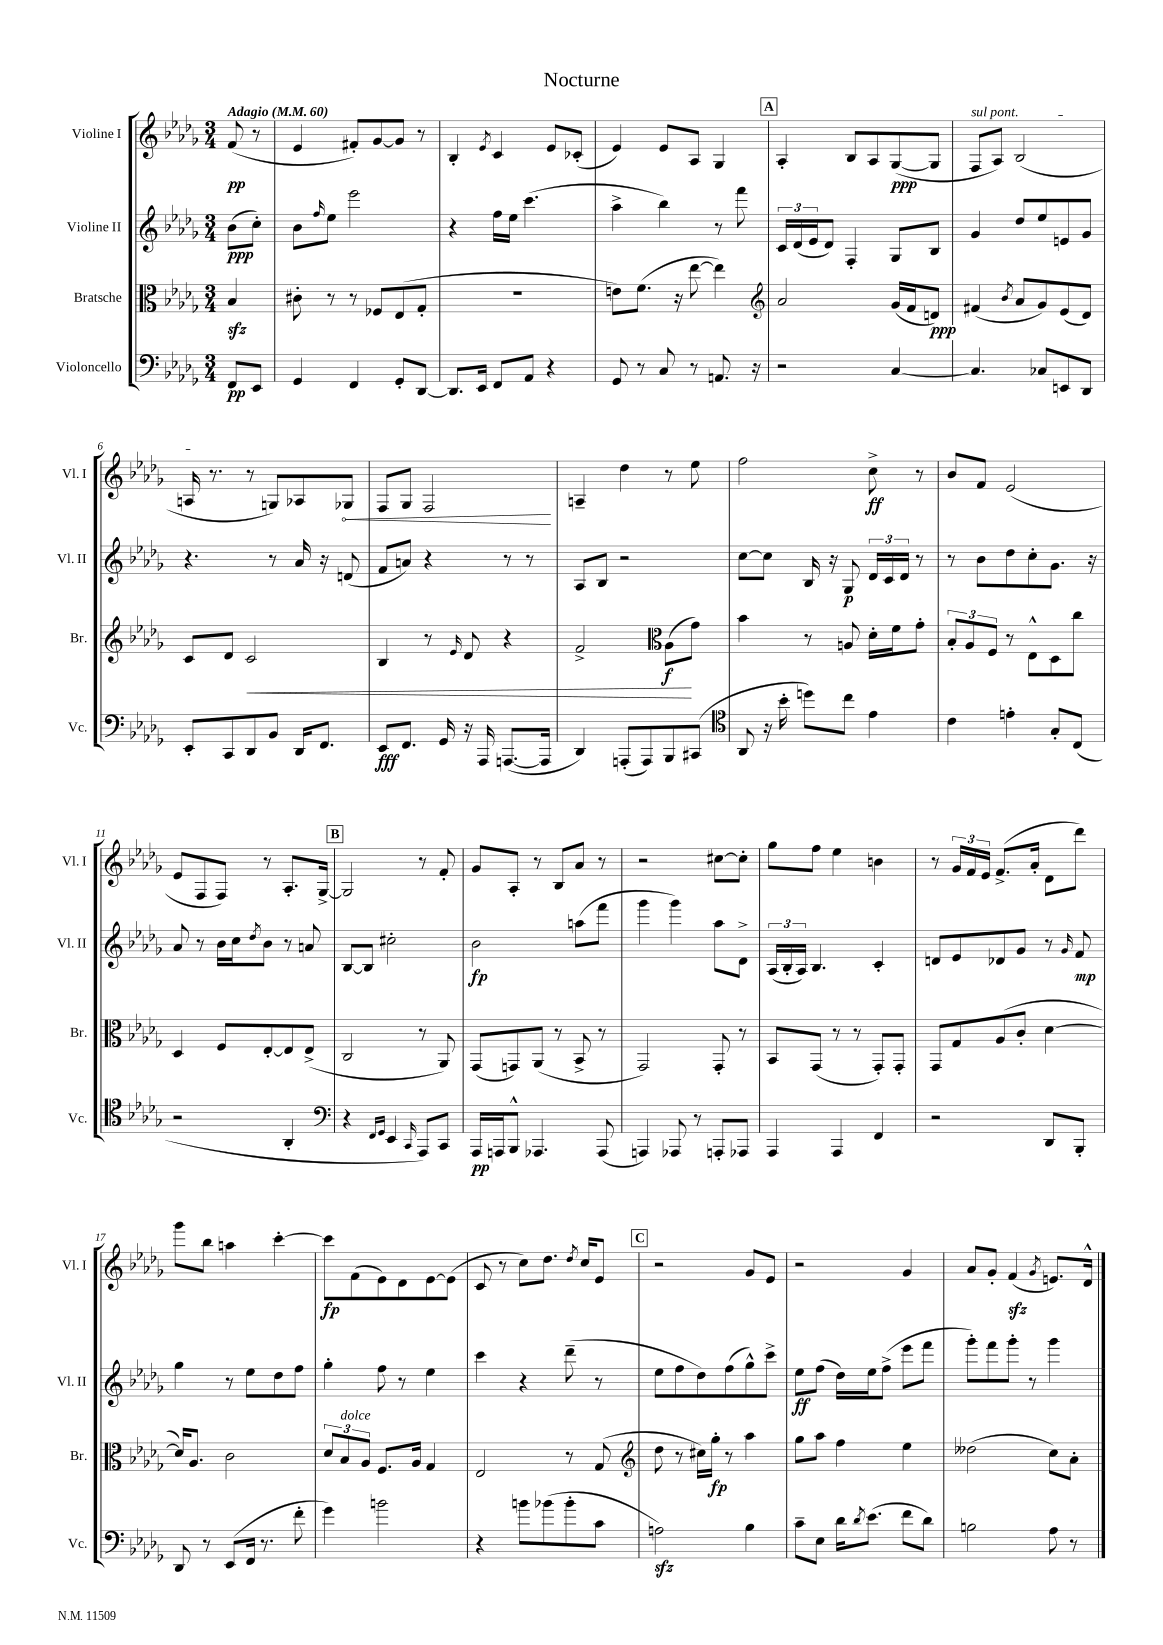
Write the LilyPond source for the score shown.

\header { title = "Nocturne" }
<<
\new StaffGroup <<
\new Staff = "s0" \with { instrumentName = "Violine I" shortInstrumentName = "Vl. I" } {
    \clef treble \key des \major \numericTimeSignature \time 3/4 \partial 4 \tempo "Adagio" 4 = 60
    f'8\pp( r8 |
    ees'4 fis'8-.) ges'8~ ges'8 r8 |
    bes4-. \acciaccatura { ees'8 } c'4 ees'8 ces'8-.( |
    ees'4) ees'8 aes8 ges4 |
    \mark \markup { \box "A" } aes4-. bes8 aes8 ges8~\ppp( ges8 |
    \once \override TextSpanner.bound-details.left.text = \markup { \italic "sul pont." } f8\startTextSpan aes8) bes2( |
    a16\stopTextSpan r8. r8 g8) aes8 \once \override Hairpin.circled-tip = ##t ges8\< |
    f8 ges8 f2\! |
    a4-- des''4 r8 ees''8 |
    f''2 c''8->\ff r8 |
    bes'8 f'8 ees'2( |
    ees'8 f8 f8) r8 aes8.-. ges16~-> |
    \mark \markup { \box "B" } ges2 r8 f'8-. |
    ges'8 aes8-. r8 bes8 aes'8 r8 |
    r2 cis''8~ cis''8-. |
    ges''8 f''8 ees''4 b'4 |
    r8 \tuplet 3/2 { ges'16 f'16 ees'16 } f'8.->( aes'16-. des'8 des'''8) |
    ges'''8 bes''8 a''4 c'''4~-. |
    c'''8\fp f'8( ees'8) des'8 ees'8~ ees'8( |
    c'8 r8 c''8) des''8. \acciaccatura { des''8 } c''16 ees'8 |
    \mark \markup { \box "C" } r2 ges'8 ees'8 |
    r2 ges'4 |
    aes'8 ges'8-. f'4\sfz( \acciaccatura { ges'8 } e'8.) des'16-^ \bar "|." |
}
\new Staff = "s1" \with { instrumentName = "Violine II" shortInstrumentName = "Vl. II" } {
    \clef treble \key des \major \numericTimeSignature \time 3/4 \partial 4
    bes'8\ppp( c''8-.) |
    bes'8 \grace { f''16 } ees''8 ees'''2 |
    r4 f''16 ees''16 c'''4.( |
    aes''4-> bes''4) r8 f'''8 |
    \mark \markup { \box "A" } \tuplet 3/2 { c'16 des'16( ees'16 } des'8) f4-. ges8 bes8 |
    ges'4 des''8 ees''8 e'8 ges'8 |
    r4. r8 aes'16 r16 d'8( |
    f'8 a'8) r4 r8 r8 |
    aes8 bes8 r2 |
    c''8~ c''8 bes16 r16 ges8\p \tuplet 3/2 { des'16 c'16 des'16 } r8 |
    r8 bes'8 des''8 c''8-. ges'8. r16 |
    aes'8 r8 bes'16 c''16 \acciaccatura { des''8 } bes'8 r8 a'8 |
    \mark \markup { \box "B" } bes8~ bes8 cis''2-. |
    bes'2\fp a''8( f'''8 |
    ges'''4 ges'''4) aes''8 des'8-> |
    \tuplet 3/2 { aes16( bes16-. aes16) } bes4. c'4-. |
    d'8 ees'8 des'8 ges'8 r8 \grace { ges'16 } f'8\mp |
    ges''4 r8 ees''8 des''8 f''8 |
    ges''4-. f''8 r8 ees''4 |
    c'''4 r4 des'''8--( r8 |
    \mark \markup { \box "C" } ees''8 f''8 des''8) f''8( ges''8-^) c'''8-> |
    ees''8\ff f''8( des''16) ees''16 f''8->( ees'''8 f'''8 |
    ges'''8-.) f'''8 ges'''8-. r8 ges'''4 \bar "|." |
}
\new Staff = "s2" \with { instrumentName = "Bratsche" shortInstrumentName = "Br." } {
    \clef alto \key des \major \numericTimeSignature \time 3/4 \partial 4
    bes4\sfz |
    cis'8-. r8 r8 fes8 ees8( ges8-. |
    R2. |
    e'8) f'8.( r16 ees''8~ ees''4) |
    \mark \markup { \box "A" } \clef treble aes'2 ges'16( f'16 d'8\ppp) |
    fis'4( \acciaccatura { bes'8 } aes'8 ges'8) ees'8( des'8) |
    c'8 des'8 c'2\< |
    bes4 r8 \grace { ees'16 } des'8 r4 |
    f'2-> \clef alto aes8\f\!( ges'8) |
    bes'4 r8 a8 des'16-. f'16 ges'8-. |
    \tuplet 3/2 { bes8-. aes8 f8 } r8 ees8-^ des8 c''8 |
    des4 f8 ees8~-. ees8 ees8->( |
    \mark \markup { \box "B" } c2 r8 aes,8) |
    ges,8( g,8) aes,8( r8 bes,8-> r8 |
    ges,2) ges,8-. r8 |
    bes,8 ges,8( r8 r8 ges,8-.) ges,8-. |
    ges,8 ges8 aes8( c'8-. des'4~ |
    des'16) aes8. c'2 |
    \tuplet 3/2 { des'8 bes8^\markup { \italic "dolce" } aes8 } f8. aes16 ges4 |
    ees2 r8 ges8( |
    \mark \markup { \box "C" } \clef treble des''8 r8 cis''16) ges''16-.\fp r8 aes''4 |
    ges''8 aes''8 f''4 ees''4 |
    deses''2( c''8) aes'8-. \bar "|." |
}
\new Staff = "s3" \with { instrumentName = "Violoncello" shortInstrumentName = "Vc." } {
    \clef bass \key des \major \numericTimeSignature \time 3/4 \partial 4
    f,8\pp ees,8 |
    ges,4 f,4 ges,8-. des,8~ |
    des,8. ees,16 f,8 aes,8 r4 |
    ges,8 r8 c8 r8 a,8. r16 |
    \mark \markup { \box "A" } r2 c4~ |
    c4. ces8 e,8 des,8 |
    ees,8-. c,8 des,8 bes,8 des,16 f,8. |
    ees,8\fff f,8. ges,16 r16 aes,,16 a,,8.~( a,,16 |
    des,4) a,,8-.( a,,8) bes,,8 cis,8( |
    \clef tenor aes,8 r16 bes'16-. d''8) c''8 ees'4 |
    c'4 e'4-. ges8-. c8( |
    r2 aes,4-. |
    \mark \markup { \box "B" } \clef bass r4 \grace { f,16 ges,16 } ees,4 \grace { c,16 } aes,,8) c,8 |
    aes,,16\pp a,,16 bes,,8-^ aes,,4. aes,,8( |
    a,,4) aes,,8 r8 a,,8-. aes,,8 |
    aes,,4 aes,,4 f,4 |
    r2 des,8 bes,,8-. |
    des,8 r8 ees,8( f,16 r8. f'8-. |
    ges'4) b'2 |
    r4 b'8 bes'8( bes'8-. c'8 |
    \mark \markup { \box "C" } a2\sfz) bes4 |
    c'8-- ees8 des'16 \acciaccatura { des'8 } ees'8.( f'8 des'8) |
    b2 aes8 r8 \bar "|." |
}
>>
>>
